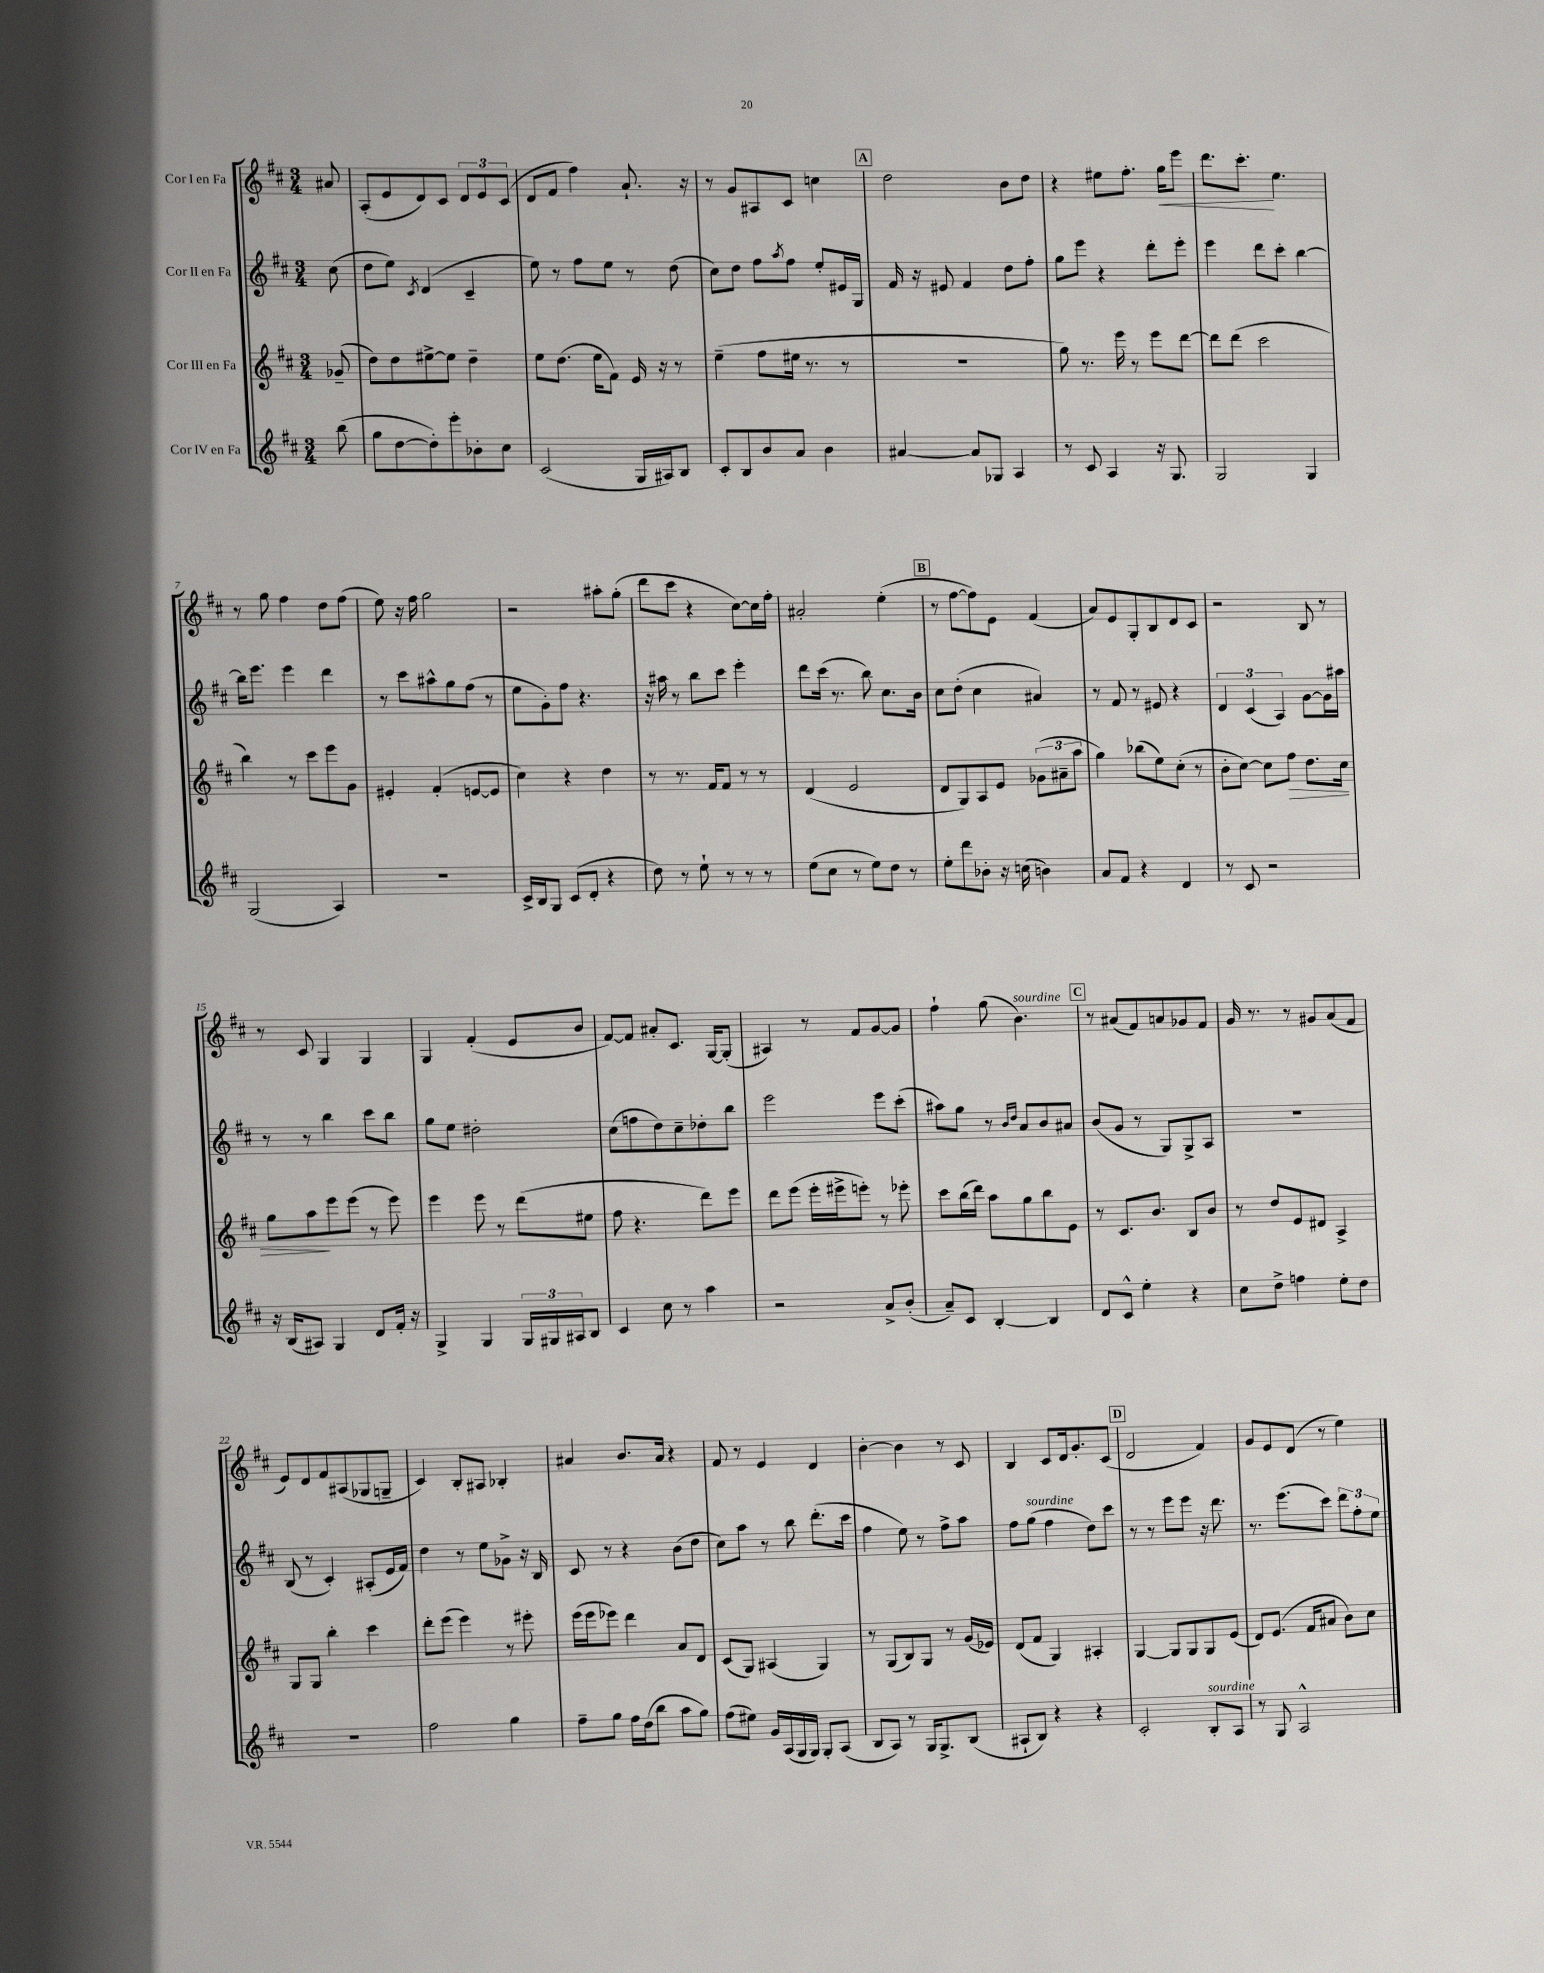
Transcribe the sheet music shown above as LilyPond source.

<<
\new StaffGroup <<
\new Staff = "s0" \with { instrumentName = "Cor I en Fa" } {
    \clef treble \key d \major \numericTimeSignature \time 3/4 \partial 8
    ais'8 |
    a8-.( e'8 d'8) cis'8 \tuplet 3/2 { d'8 e'8 cis'8( } |
    d'8 fis'8 fis''4) a'8.-! r16 |
    r8 g'8 ais8 cis'8 c''4 |
    \mark \markup { \box "A" } d''2 b'8 d''8 |
    r4 eis''8 fis''8.-. g''16\< e'''8 |
    d'''8. cis'''8.-.\! e''4. |
    r8 g''8 fis''4 d''8 fis''8( |
    e''8) r16 fis''16 g''2 |
    r2 ais''8-. g''8-.( |
    d'''8 cis'''8 r4 cis''8~) cis''16 fis''16-. |
    ais'2-. e''4-.( |
    \mark \markup { \box "B" } r8 fis''8~ fis''8) e'8 fis'4( |
    a'8) e'8 g8-. b8 d'8 cis'8 |
    r2 b8 r8 |
    r8 cis'8 g4 g4 |
    g4 fis'4-.( e'8 b'8 |
    fis'8~) fis'8 ais'8-. cis'8. g16~ g8-.( |
    ais4) r8 fis'8 g'8~ g'8 |
    fis''4-! g''8( b'4.^\markup { \italic "sourdine" }) |
    \mark \markup { \box "C" } r8 ais'8( fis'8) a'8 ges'8 fis'8 |
    g'16 r8. r8 gis'8 a'8( fis'8 |
    e'8) d'8 fis'8 ais8( ges8 g8-- |
    cis'4) b8-. ais8 bes4-. |
    ais'4 b'8. ais'16 r4 |
    fis'8 r8 e'4 d'4 |
    b'4~-. b'4 r8 cis'8 |
    b4 cis'8 d'16 g'8.-. cis'8( |
    \mark \markup { \box "D" } d'2 fis'4) |
    g'8 e'8 d'8( r8 e''4) \bar "|." |
}
\new Staff = "s1" \with { instrumentName = "Cor II en Fa" } {
    \clef treble \key d \major \numericTimeSignature \time 3/4 \partial 8
    cis''8( |
    d''8 e''8) \acciaccatura { cis'8 } d'4( cis'4-- |
    e''8) r8 fis''8 e''8 r8 d''8( |
    cis''8) d''8 fis''8 \acciaccatura { a''8 } fis''8 e''8-. eis'16 g16 |
    \mark \markup { \box "A" } fis'16 r16 eis'8 fis'4 d''8 fis''8-. |
    g''8 e'''8 r4 d'''8-. e'''8-. |
    e'''4 d'''8 cis'''8-. b''4~ |
    b''16 e'''8. e'''4 d'''4 |
    r8 cis'''8 ais''8-^ g''8 fis''8( r8 |
    e''8 g'8-.) fis''8 r4. |
    r16 ais''16 r8 b''8 cis'''8 e'''4-. |
    d'''8 cis'''16( r8. b''8) cis''8. b'16 |
    \mark \markup { \box "B" } cis''8 d''8-.( cis''4 ais'4) |
    r8 fis'8 r8 eis'8 r4 |
    \tuplet 3/2 { d'4 cis'4( a4) } g'8~ g'16 ais''16 |
    r8 r8 b''4 cis'''8 b''8 |
    g''8 e''8 dis''2-. |
    cis''8( f''8 d''8) cis''8-- des''8-. b''8 |
    e'''2 e'''8 cis'''8-.( |
    ais''8) g''8 r8 \grace { b'16 d''16 } a'8 b'8 ais'8 |
    \mark \markup { \box "C" } b'8( g'8 r8 g8) g8-> a8 |
    R2. |
    b8( r8 cis'4-.) ais8-.( e'16 fis'16) |
    d''4 r8 e''8 ges'8-> r16 b16 |
    cis'8 r8 r4 b'8( d''8 |
    cis''8) a''8 r8 b''8 d'''8.-.( cis'''16 |
    fis''4 e''8) r8 fis''8-> a''8 |
    fis''8 g''8^\markup { \italic "sourdine" }( fis''4 d''8) cis'''8 |
    \mark \markup { \box "D" } r8 r8 e'''8 e'''8 r16 d'''8. |
    r8. e'''8.( cis'''8) \tuplet 3/2 { d'''8 fis''8-. e''8 } \bar "|." |
}
\new Staff = "s2" \with { instrumentName = "Cor III en Fa" } {
    \clef treble \key d \major \numericTimeSignature \time 3/4 \partial 8
    ges'8--( |
    d''8) d''8 eis''8~-> eis''8 d''4-- |
    e''8 d''8.( e''16 fis'8) e'16 r16 r8 |
    e''4--( fis''8 eis''16 r8. r8 |
    \mark \markup { \box "A" } R2. |
    g''8) r8. e'''16 r8 e'''8 d'''8~ |
    d'''8 d'''8( cis'''2 |
    b''4) r8 cis'''8 e'''8 g'8 |
    eis'4-. fis'4-.( e'8~ e'8 |
    cis''4) r4 d''4 |
    r8 r8. fis'16 fis'8 r8 r8 |
    d'4( e'2 |
    \mark \markup { \box "B" } d'8 g8) a8 e'8 \tuplet 3/2 { ges'8( ais'8-- a''8 } |
    g''4) bes''8( e''8) cis''8-.( r8 |
    b'8-. cis''8~) cis''8 fis''8\> d''8. cis''16 |
    g''8 a''8\! e'''8 e'''8( r8 e'''8) |
    e'''4 e'''8 r8 d'''8( eis''8 |
    fis''8 r4. d'''8) e'''8 |
    d'''8 e'''8( e'''16-. eis'''16-> e'''8-.) r8 ees'''8-. |
    cis'''8 b''16( d'''16) a''8 g''8 b''8 e'8 |
    \mark \markup { \box "C" } r8 cis'8. b'8. b8 b'8 |
    r8 d''8 e'8 dis'8 a4-> |
    g8 g8 b''4-. cis'''4 |
    d'''8-. e'''8( e'''4) r8 eis'''8-. |
    e'''16( e'''16 ees'''8) d'''4 a'8 d'8 |
    cis'8( g8) ais4( g4) |
    r8 g8( b8) g8 r8 g'16( ees'16) |
    d'8( fis'8 g4) ais4-. |
    \mark \markup { \box "D" } g4~ g8 g8 g8 e'8( |
    d'8) e'8.( fis'16 ais'8 b'8) cis''8 \bar "|." |
}
\new Staff = "s3" \with { instrumentName = "Cor IV en Fa" } {
    \clef treble \key d \major \numericTimeSignature \time 3/4 \partial 8
    b''8( |
    g''8 d''8~ d''8-.) e'''8-. bes'8-. cis''8 |
    cis'2( g16 ais16) b8 |
    cis'8-. b8 b'8 a'8 b'4 |
    \mark \markup { \box "A" } ais'4~ ais'8 ges8 a4 |
    r8 cis'8 a4 r16 g8. |
    g2 g4 |
    g2( a4) |
    R2. |
    cis'16-> b16 g8 cis'8( d'8-. r4 |
    d''8) r8 e''8-! r8 r8 r8 |
    e''8( cis''8 r8 e''8) d''8 r8 |
    \mark \markup { \box "B" } e''8-. d'''8 bes'8-. r16 c''16( b'4) |
    a'8 fis'8 r4 d'4 |
    r8 cis'8 r2 |
    r16 b16( ais8) g4 d'8 fis'16-. r16 |
    g4-> g4 \tuplet 3/2 { g16 gis16 ais16 } b8 |
    cis'4 cis''8 r8 a''4 |
    r2 a'8-> b'8-.( |
    a'8--) cis'8 b4~-. b4 |
    \mark \markup { \box "C" } d'8 cis'8-^ e''4-. r4 |
    cis''8 d''8-> f''4 e''8-. d''8 |
    R2. |
    fis''2 g''4 |
    fis''8-- g''8 fis''16 d''16( b''8 a''8 g''8) |
    fis''8( eis''8) g'16 a16( g16 g16) g8-. a8( |
    b8 a8) r8 g16 g8.-> b8( |
    ais8-! b8) r4 r4 |
    \mark \markup { \box "D" } cis'2-. b8-.^\markup { \italic "sourdine" } a8 |
    r8 g8 a2-^ \bar "|." |
}
>>
>>
